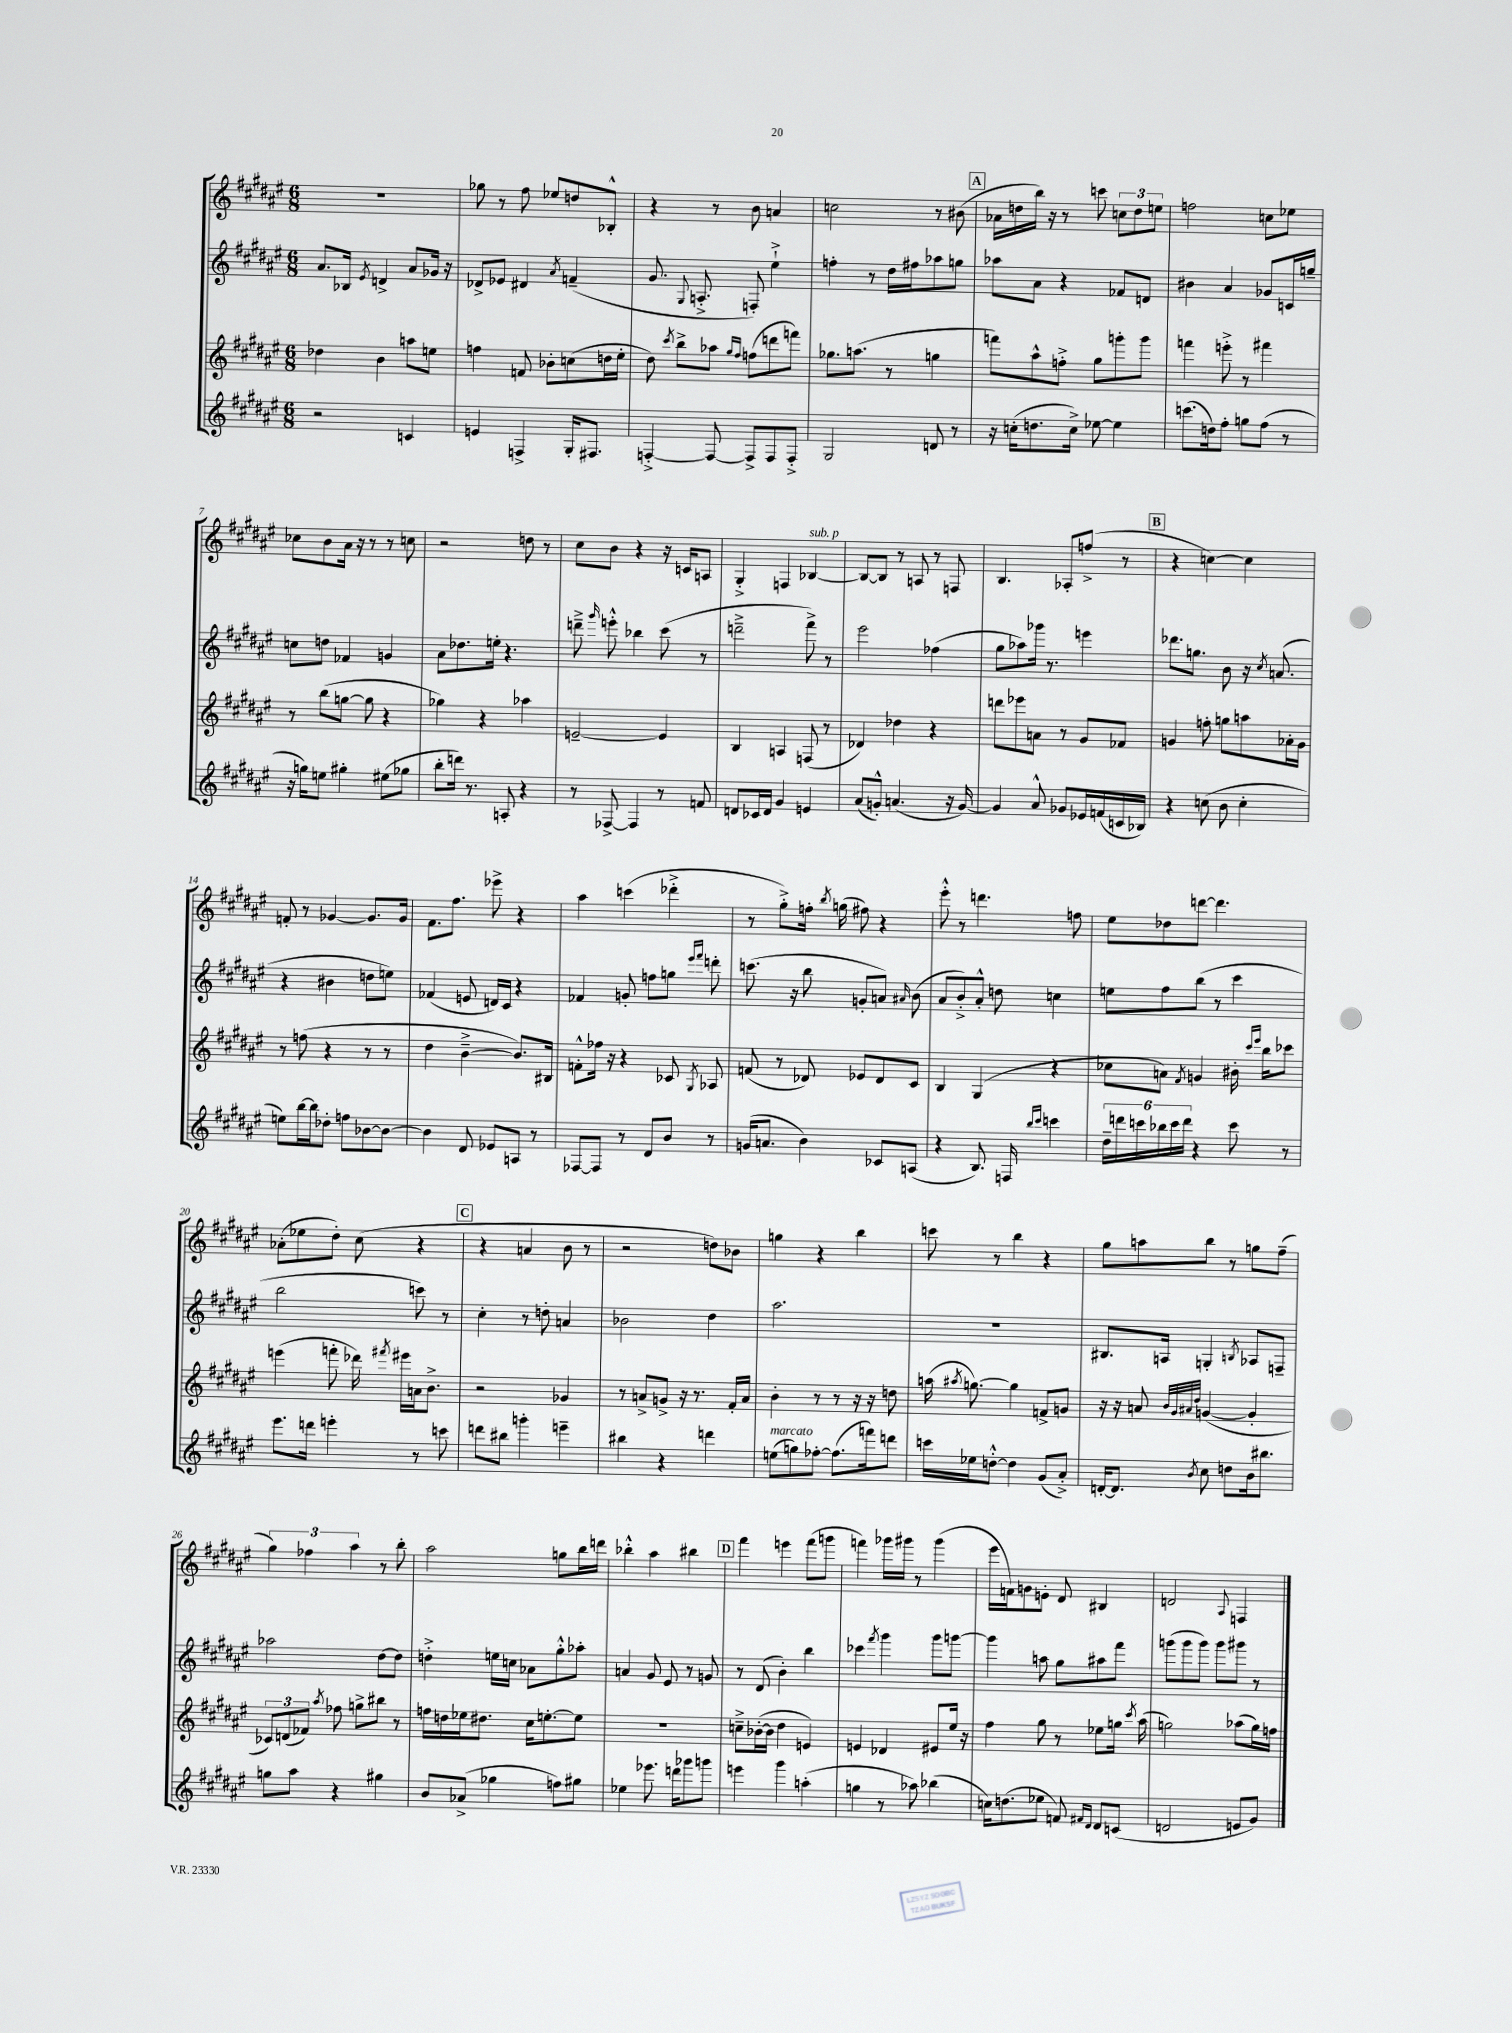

**kern	**kern	**kern	**kern
*part4	*part3	*part2	*part1
*staff4	*staff3	*staff2	*staff1
*clefG2	*clefG2	*clefG2	*clefG2
*k[f#c#g#d#a#e#]	*k[f#c#g#d#a#e#]	*k[f#c#g#d#a#e#]	*k[f#c#g#d#a#e#]
*M6/8	*M6/8	*M6/8	*M6/8
=1	=1	=1	=1
2r	4dd-X\	8.a#/L	2.r
.	.	16B-X/Jk	.
.	.	8qe#/	.
.	4b\	4dn^/	.
4cn/	8aan\L	8a#/L	.
.	8een\J	16g-X/Jk	.
.	.	16r	.
=2	=2	=2	=2
4en/	4ffn\	8d-X^/L	8gg-X\
.	.	8e-X/J	8r
4Fn^/	8fn/	4d#X/	8ff#\
.	8b-X'\L	.	8ee-X/L
.	.	8qa#/	.
16G#'/KL	(8ccn\	(4fn~/	8ddn/
8.F#X/J	.	.	.
.	16ddn\L	.	8B-X'^^/J
.	16ee#'\JJ	.	.
=3	=3	=3	=3
[4Fn'^/	8dd#\)	8.g#/	4r
.	8qccc#/	.	.
.	8bb^\L	.	.
.	.	8qqG#/	.
.	.	8.An'^/	.
8F/_	8aa-X\J	.	8r
.	16qqgg#/LL	.	.
.	16qqff#/JJ	.	.
8F^/L]	(8ffn\L	8Fn'/)	8b\
8F/	8dddn\	4ee#`^\	4an/
8F'^/J	8fffn\J)	.	.
=4	=4	=4	=4
2G#/	8.gg-X\L	4ffn'\	2ccn\
.	(8.aan\J	.	.
.	.	8r	.
.	8r	16dd#\LL	.
.	.	16ff#X\J	.
8dn/	4ggn\	8aa-X\	8r
8r	.	8ggn\J	(8b#X\
!!LO:REH:place=s1:t=A
=5	=5	=5	=5
16r	8fffn\L)	8aa-X\L	16a-X\LL
(16ccn'\KL	.	.	16ddn\
8.ddn\	8aa#^^\	8a#\J	16bb\JJ)
.	.	.	16r
.	8ffn'^\J	4r	8r
16cc^\Jk)	.	.	.
[8ee-X\	8gg#\L	.	8cccn\
4ee-\]	8gggn'\	8f-X/L	12ccn\L
.	.	.	12dd\
.	8ggg\J	8dn/J	.
.	.	.	12een\J
=6	=6	=6	=6
(8.cccn\L	4fffn\	4b#X\	2ffn\
16ddn\k)	.	.	.
8ff#'\J	8eeen'^\	4a#/	.
8ggn\L	8r	.	.
(8ff#\J	4fff#X\	8g-X/L	8ccn\L
8r	.	16cn/L	8ee-X\J
.	.	16ggn~/JJ	.
!!LO:LB:g=z
=7	=7	=7	=7
16r	8r	8ccn\L	8cc-X\L
16ggn\KL)	.	.	.
8een\J	(8bb\L	8ddn\J	8b\
4gg#X'\	[8ggn\J	4f-X/	16a#\Jk
.	.	.	16r
.	8gg\]	.	8r
(8ee#X\L	4r	4gn/	8r
8gg-X\J	.	.	8ccn\
=8	=8	=8	=8
8bb'\L	4gg-X\)	8a#\L	2r
16dddn\Jk)	.	8.dd-X\	.
8.r	.	.	.
.	4r	.	.
.	.	16een'\Jk	.
8An'/	.	4.r	.
4r	4aa-X\	.	8ddn\
.	.	.	8r
=9	=9	=9	=9
8r	[2en~/	8dddn~^\	8cc#\L
.	.	16qqggg#/	.
[8F-X^/	.	8eeen'^^\	8b\J
4F-/]	.	4bb-X\	4r
8r	4e/]	(8ccc#\	16r
.	.	.	16cn/KL
8fn/	.	8r	8An/J
=10	=10	=10	=10
8dn/L	4B/	2dddn~^\	4G#'^/
16c-X/L	.	.	.
16d/JJ	.	.	.
4g#/	4An/	.	4Fn/
!	!	!	!LO:TX:a:i:t=sub. p
4en/	(8Fn/	8fff#^\)	[4B-X/
.	8r	8r	.
=11	=11	=11	=11
(8a#/L	4d-X/)	2eee#\	8B-/L_
8gn'^^/J)	.	.	8B-/J]
(4.an/	4dd-X\	.	8r
.	.	.	8An/
.	4r	(4ff-X\	8r
16r	.	.	8Fn/
[16g/)	.	.	.
=12	=12	=12	=12
4g/]	8dddn\L	8gg#\L	4.B/
.	8eee-X\	8aa-X\)	.
8a#^^/	8an\J	16ggg-X\Jk	.
.	.	8.r	.
8g-X/L	8r	.	8A-X'/L
16e-X/L	8g#/L	4eeen\	(8ffn^/J
(16fn/	.	.	.
16cn/	8f-X/J	.	8r
16B-X/JJ)	.	.	.
!!LO:REH:place=s1:t=B
=13	=13	=13	=13
4r	4gn/	8.ddd-X\L	4r
.	.	8.ggn\J	.
(8ccn\	8ffn'\	.	[4ccn\)
8b\	8ggn\L	8b\	.
4cc'\	8aan\	16r	4cc\]
.	.	8qcc#/	.
.	.	(8.an/	.
.	16a-X'\L	.	.
.	16g\JJ	.	.
!!LO:LB:g=z
=14	=14	=14	=14
8een\L)	8r	4r	8fn'/
[16bb\L	(8ffn\	.	8r
16bb\J]	.	.	.
8dd-X'\J	4r	4b#X\	[4g-X/
8ffn\L	.	.	.
[8b-X\	8r	8ddn\L	8.g-/L]
8b-\J_	8r	8een\J)	.
.	.	.	16g-/Jk
=15	=15	=15	=15
4b-\]	4dd#\	(4f-X/	8.f#\L
.	.	.	8.ff#\J
8d#/	[4b~^\	8en/	.
8e-X/L	.	16dn/LL)	8eee-X^\
.	.	16c#/JJ	.
8An/J	8.b/L])	4r	4r
8r	.	.	.
.	16B#X/Jk	.	.
=16	=16	=16	=16
[8F-X/L	8fn'^^\L	4f-X/	4aa#\
8F-/J]	16ff-X\Jk	.	.
.	16r	.	.
8r	4r	8gn'/	(4cccn\
8d#/L	.	8ffn\L	.
8b/J	8c-X/	8ggn\J	4ddd-X'^\
.	.	16qqeee#/LL	.
.	8qG#/	16qqfff#/JJ	.
8r	8A-X/	8dddn'\	.
=17	=17	=17	=17
(16gn/KL	(8fn/	(8.cccn\	8r
8.an/J	.	.	.
.	8r	.	8gg#'^\L)
.	.	16r	.
4b\)	8d-X/)	8bb\	16ffn'\Jk
.	.	.	8qbb/
.	.	.	(16ggn\
.	8e-X/L	8gn'/L	8ff#X\)
8c-X/L	8d-/	8an/J)	4r
.	.	16qqa#X/	.
(8An/J	8c#/J	(8b\	.
=18	=18	=18	=18
4r	4B/	8a#/L	8eee#'^^\
.	.	8b'^/)	8r
8.B/)	(4G#/	8a#'^^/J	4.dddn\
.	.	8ddn\	.
16Fn/	.	.	.
16qqbb/LL	.	.	.
16qqccc#/JJ	.	.	.
4cccn\	4r	4ccn\	.
.	.	.	8ffn\
=19	=19	=19	=19
24dd#~\LL	8cc-X\L	8een\L	8ee#\L
24dddn\	.	.	.
24cccn\	.	.	.
24bb-X\	8an\J)	8ff#\	8dd-X\
24ccc\	.	.	.
24ddd\JJ	.	.	.
.	8qf#/	.	.
4r	4gn/	(8bb\J	[8dddn\J
.	.	8r	4.ddd\]
8ccc\	16b#X'\	4ccc#\	.
.	16qqccc#/LL	.	.
.	16qqeee#/JJ	.	.
.	16bb\KL	.	.
8r	8ccc-X\J	.	.
!!LO:LB:g=z
=20	=20	=20	=20
8.eee#\L	(4eeen\	2bb\	(8a-X'\L
.	.	.	8ee-X\
16dddn\Jk	.	.	.
4eeen'\	8fffn'\	.	8dd#'\J)
.	16ddd-X\)	.	(8cc#\
.	8qfff#X/	.	.
.	16eee#X\LL	.	.
8r	16an\J	8cccn\)	4r
.	8.b^\J	.	.
8cccn\	.	8r	.
!!LO:REH:place=s1:t=C
=21	=21	=21	=21
8dddn\L	2r	4cc#'\	4r
8bb#X\J	.	.	.
4gggn'\	.	8r	4an/
.	.	8ddn'\	.
4eeen~\	4g-X/	4an/	8b\
.	.	.	8r
=22	=22	=22	=22
4bb#X\	8r	2b-X\	2r
.	8an^/L	.	.
4r	8gn^/J	.	.
.	16r	.	.
.	8.r	.	.
4dddn\	.	4dd#\	8ddn\L)
.	16f#'/LL	.	8b-X\J
.	16a/JJ	.	.
=23	=23	=23	=23
!LO:TX:a:i:t=marcato	!	!	!
(8een\L	4b'\	2.aa#\	4ggn\
8ggn\)	.	.	.
[8ff-X'\J	8r	.	4r
(8.ff-\L]	8r	.	.
.	16r	.	4bb\
16fffn\k)	16r	.	.
8dddn\J	8ddn\	.	.
=24	=24	=24	=24
16cccn\LL	(16aan\	2.r	8cccn\
.	8qaa#X/	.	.
16ee-X\J	[8.ggn\)	.	.
[8ddn'^^\J	.	.	8r
4dd\]	4gg\]	.	4bb\
(8g#/L	8fn^/L	.	4r
8a#'^/J)	8gn/J	.	.
=25	=25	=25	=25
[16dn'/KL	16r	8.B#X/L	8gg#\L
8.d/J]	16r	.	.
.	8an/	.	8aan\
.	.	16An/Jk	.
.	32qqb/LLL	.	.
.	32qqg#/	.	.
.	32qqa#X/	.	.
8qb/	32qqdd#/JJJ	.	.
8cc#\	([4gn/	4Gn'/	8bb\J
8ddn\L	.	.	8r
.	.	8qBn/	.
16b\k	4g'/]	8A-X/L	8ggn\L
8.bb#X\J	.	.	.
.	.	8Fn~/J	(8ff#~\J
!!LO:LB:g=z
=26	=26	=26	=26
8ggn\L	12c-X/L)	2aa-X\	6gg#\)
.	(12dn/	.	.
8aa#\J	.	.	.
.	12f-X/J)	.	6ff-X\
.	8qaa#/	.	.
4r	8ff-X\	.	.
.	.	.	6aa#\
.	8ggn^\L	.	.
4gg#X\	8bb#X\J	[8dd#\L	8r
.	8r	8dd#\J]	8bb'\
=27	=27	=27	=27
8b/L	16ffn\LL	4ddn'^\	2aa#\
.	16ddn\	.	.
(8a-X^/J	16ee-X\J	.	.
.	8.dd#X\J	.	.
4gg-X\	.	16een\LL	.
.	.	16ccn\JJ	.
.	16cc#\KL	8a-X\L	.
.	[8.een'\	.	.
8ffn\L)	.	8gg#'^^\	8ggn\L
8gg#X\J	8ee\J]	8aa-X'\J	16bb\L
.	.	.	16dddn\JJ
=28	=28	=28	=28
4ee-X\	2.r	4an/	4bb-X'^^\
8.eee-X\	.	8g#/	4aa#\
.	.	8e#/	.
16dddn\KL	.	.	.
8ggg-X\	.	8r	4bb#X\
8gggn\J	.	8gn/	.
!!LO:REH:place=s1:t=D
=29	=29	=29	=29
4eeen\	8ccn~^\L	8r	4fff#\
.	([16b-X'\L	(8d#/	.
.	16b-\JJ]	.	.
4ggg#\	4dd#\	4b'\)	4eeen\
(4aan'\	4en/)	4bb\	(8fff#\L
.	.	.	8gggn\J
=30	=30	=30	=30
4ggn\	4en/	4ccc-X\	4fffn\)
.	.	8qfff#/	.
8r	4d-X/	4ggg#\	16ggg-X\LL
.	.	.	16ggg#X\JJ
8aa-X\)	.	.	8r
(4bb-X\	8e#X/L	8ggg#\L	(4ggg#\
.	16ee#/Jk	[8gggn\J	.
.	16r	.	.
=31	=31	=31	=31
16ccn\KL)	4ff#\	4ggg\]	16eee#\LL
(8.ddn\	.	.	16fn\J)
.	.	.	8gn\
8ee-X\J	8gg#\	8aan\	8en'\J
8fn/)	8r	8gg#\L	8d#/
16qqf#X/LL	.	.	.
16qqd#/JJ	.	.	.
8d#/L	8ee-X\L	8aa#X\	4B#X/
(8cn/J	16ggn\Jk	8fff#\J	.
.	8qccc#/	.	.
.	(16aa#\	.	.
=32	=32	=32	=32
2dn/	2ggn\)	(8gggn\L	2dn/
.	.	8ggg\	.
.	.	8ggg\J)	.
.	.	8ggg\L	.
.	.	.	8qqA#/
8en/L	(8aa-X\L	8ggg#X\J	4Fn/
8g#/J)	16gg\L)	8r	.
.	16ffn\JJ	.	.
==	==	==	==
*-	*-	*-	*-
